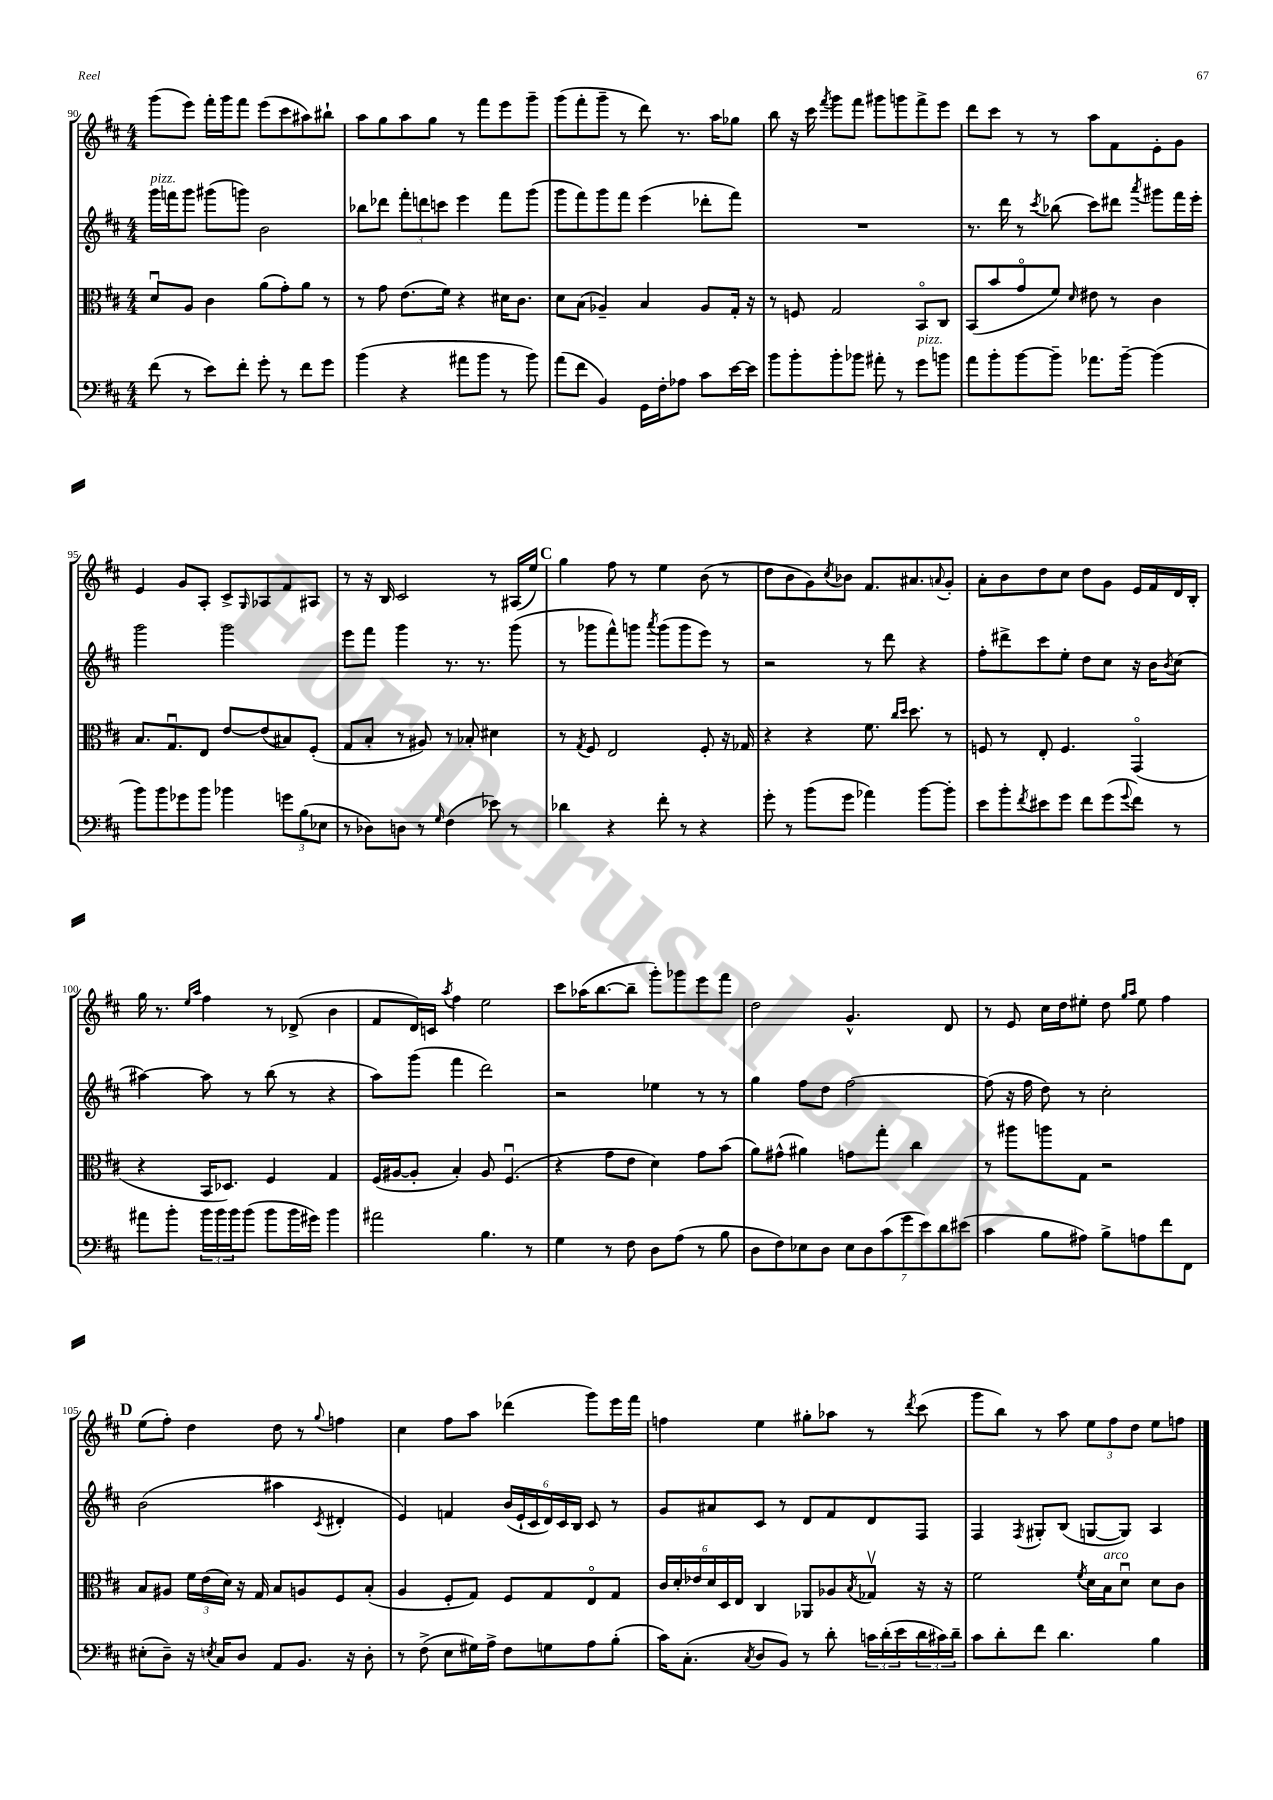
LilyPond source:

<<
\new StaffGroup <<
\new Staff = "s0" {
    \clef treble \key d \major \numericTimeSignature \time 4/4
    g'''8( e'''8) fis'''16-. g'''16 fis'''8 e'''8( cis'''8 ais''8) bis''8-! |
    a''8 g''8 a''8 g''8 r8 fis'''8 e'''8 g'''8-- |
    g'''8( fis'''8-. g'''8-- r8 d'''8) r8. a''16 ges''8 |
    b''8 r16 cis'''16 \acciaccatura { fis'''8 } g'''8 fis'''8 gis'''8 g'''8 fis'''8-> e'''8 |
    d'''8 cis'''8 r8 r8 a''8 fis'8 e'8-. g'8 |
    e'4 g'8 a8-. cis'8-> \grace { g16 } aes8 fis'8 ais8 |
    r8 r16 b16 cis'2 r8 ais16( e''16) |
    \mark \markup { \bold "C" } g''4 fis''8 r8 e''4 b'8( r8 |
    d''8 b'8 g'8) \acciaccatura { cis''8 } bes'8 fis'8. ais'8. \appoggiatura { a'8 } g'8-. |
    a'8-. b'8 d''8 cis''8 d''8 g'8 e'16 fis'16 d'16 b16-. |
    g''16 r8. \grace { e''16 a''16 } fis''4 r8 des'8->( b'4 |
    fis'8 d'16) c'16 \acciaccatura { a''8 } fis''4 e''2 |
    cis'''8 aes''16( b''8.~ b''8-- g'''8-.) ges'''8 e'''8 fis'''8 |
    d''2 g'4.-^ d'8 |
    r8 e'8 cis''16 d''16 eis''8-. d''8 \grace { g''16 a''16 } eis''8 fis''4 |
    \mark \markup { \bold "D" } e''8( fis''8-.) d''4 d''8 r8 \appoggiatura { g''8 } f''4 |
    cis''4 fis''8 a''8 des'''4( g'''8) e'''16 fis'''16 |
    f''4 e''4 gis''8-. aes''8 r8 \acciaccatura { d'''8 } cis'''8( |
    g'''8 b''8) r8 a''8 \tuplet 3/2 { e''8 fis''8 d''8 } e''8 f''8 \bar "|." |
}
\new Staff = "s1" {
    \clef treble \key d \major \numericTimeSignature \time 4/4
    g'''16^\markup { \italic "pizz." } f'''16 g'''8 gis'''8( g'''8) b'2 |
    bes''8 des'''8 \tuplet 3/2 { fis'''8-. d'''8 c'''8 } e'''4 fis'''8 g'''8( |
    g'''8 fis'''8) g'''8 fis'''8 e'''4( des'''8-. fis'''8) |
    R1 |
    r8. d'''16 r8 \acciaccatura { cis'''8 } bes''8( cis'''8) dis'''8 \acciaccatura { a'''8 } gis'''8 fis'''16 e'''16-. |
    g'''2 g'''2 |
    e'''8 fis'''8 g'''4 r8. r8. g'''8( |
    \mark \markup { \bold "C" } r8 ges'''8 fis'''8-^) g'''8 \acciaccatura { a'''8 } g'''8( g'''8 e'''8) r8 |
    r2 r8 d'''8 r4 |
    fis''8-. dis'''8-> cis'''8 e''8-. d''8 cis''8 r16 b'16 \acciaccatura { b'8 } cis''8( |
    ais''4~) ais''8 r8 b''8( r8 r4 |
    a''8) g'''8( fis'''4 d'''2) |
    r2 ees''4 r8 r8 |
    g''4 fis''8 d''8 fis''2~ |
    fis''8( r16 fis''16 d''8) r8 cis''2-. |
    \mark \markup { \bold "D" } b'2( ais''4 \acciaccatura { cis'8 } dis'4-. |
    e'4) f'4 \tuplet 6/4 { b'16( e'16-! cis'16 d'16) cis'16 b16 } cis'8 r8 |
    g'8 ais'8 cis'8 r8 d'8 fis'8 d'8 fis8 |
    fis4 \acciaccatura { fis8 } gis8-. b8( g8~ g8) a4 \bar "|." |
}
\new Staff = "s2" {
    \clef alto \key d \major \numericTimeSignature \time 4/4
    d'8\downbow a8 cis'4 a'8( g'8-.) a'8 r8 |
    r8 g'8 e'8.( fis'16) r4 dis'16 cis'8. |
    d'8 b8( aes4--) b4 aes8 g16-. r16 |
    r8 f8 g2 b,8\flageolet cis8 |
    b,8( b'8 g'8\flageolet fis'8) \grace { d'16 } eis'8 r8 cis'4 |
    b8. g8.\downbow e8 e'8~ e'8( bis8) fis8-.( |
    g8 b8-. r8 ais8) r8 bes8-. dis'4 |
    \mark \markup { \bold "C" } r8 \acciaccatura { g8 } fis8 e2 fis8-. r16 ges16 |
    r4 r4 fis'8. \grace { cis''16 d''16 } d''8. r8 |
    f8 r8 e8-. f4. g,4\flageolet( |
    r4 b,16 des8.) fis4 g4 |
    fis16( ais16~ ais8-. b4-.) ais8 fis4.\downbow( |
    r4 g'8 e'8 d'4) g'8 b'8( |
    a'8) gis'8-^( ais'4) g'8 g''8-. cis''4 |
    r8 ais''8 a''8 g8 r2 |
    \mark \markup { \bold "D" } b8 ais8 \tuplet 3/2 { fis'16 e'16( d'16) } r16 g16 b8 a8 fis8 b8-.( |
    a4 fis8-. g8) fis8 g8 e8\flageolet g8 |
    \tuplet 6/4 { cis'16 d'16-. ees'16 d'16 d16 e16 } cis4 aes,8 aes8 \acciaccatura { b8 } ges8\upbow r16 r16 |
    fis'2 \acciaccatura { fis'8 } d'16 b16^\markup { \italic "arco" } d'8\downbow d'8 cis'8 \bar "|." |
}
\new Staff = "s3" {
    \clef bass \key d \major \numericTimeSignature \time 4/4
    fis'8( r8 e'8) fis'8-. g'8-. r8 fis'8 g'8 |
    b'4( r4 ais'8 b'8 r8 b'8) |
    a'8( fis'8 b,4) g,16 fis16-. aes8 cis'8 e'16~ e'16 |
    b'8 b'8-. b'8-. bes'8 ais'8-. r8 g'8^\markup { \italic "pizz." } b'8 |
    a'8 b'8-. b'8~ b'8-- aes'8. b'16~-- b'4( |
    b'8) b'8 ges'8 b'8 bes'4 \tuplet 3/2 { g'8 b8( ees8 } |
    r8 des8) d8 r8 \grace { g16 } fis4( ees'8) r8 |
    \mark \markup { \bold "C" } des'4 r4 fis'8-. r8 r4 |
    g'8-. r8 b'8( g'8 aes'4) b'8~ b'8-. |
    e'8 b'8-. \acciaccatura { fis'8 } eis'8 g'8 fis'8 g'8( \appoggiatura { g'8 } fis'8) r8 |
    ais'8 b'8-. \tuplet 3/2 { b'16 b'16 b'16 } b'8( b'8 b'16 gis'16) b'4 |
    ais'2 b4. r8 |
    g4 r8 fis8 d8 a8( r8 b8 |
    d8 fis8) ees8 d8 \tuplet 7/4 { ees8 d8 cis'8( g'8 e'8) d'8 eis'8( } |
    cis'4 b8 ais8) b8-> a8 fis'8 fis,8 |
    \mark \markup { \bold "D" } eis8-.( d8--) r16 \acciaccatura { e8 } cis16 d8 a,8 b,8. r16 d8-. |
    r8 fis8->( e8 gis16) a16-> fis8 g8 a8 b8-.( |
    cis'16) cis8.-.( \acciaccatura { cis8 } d8 b,8) r8 d'8-. \tuplet 3/2 { c'16 d'16-.( e'16 } \tuplet 3/2 { d'16 cis'16) d'16-- } |
    cis'8 d'8-. fis'8 d'4. b4 \bar "|." |
}
>>
>>
\layout { \context { \Score currentBarNumber = #90 } }
